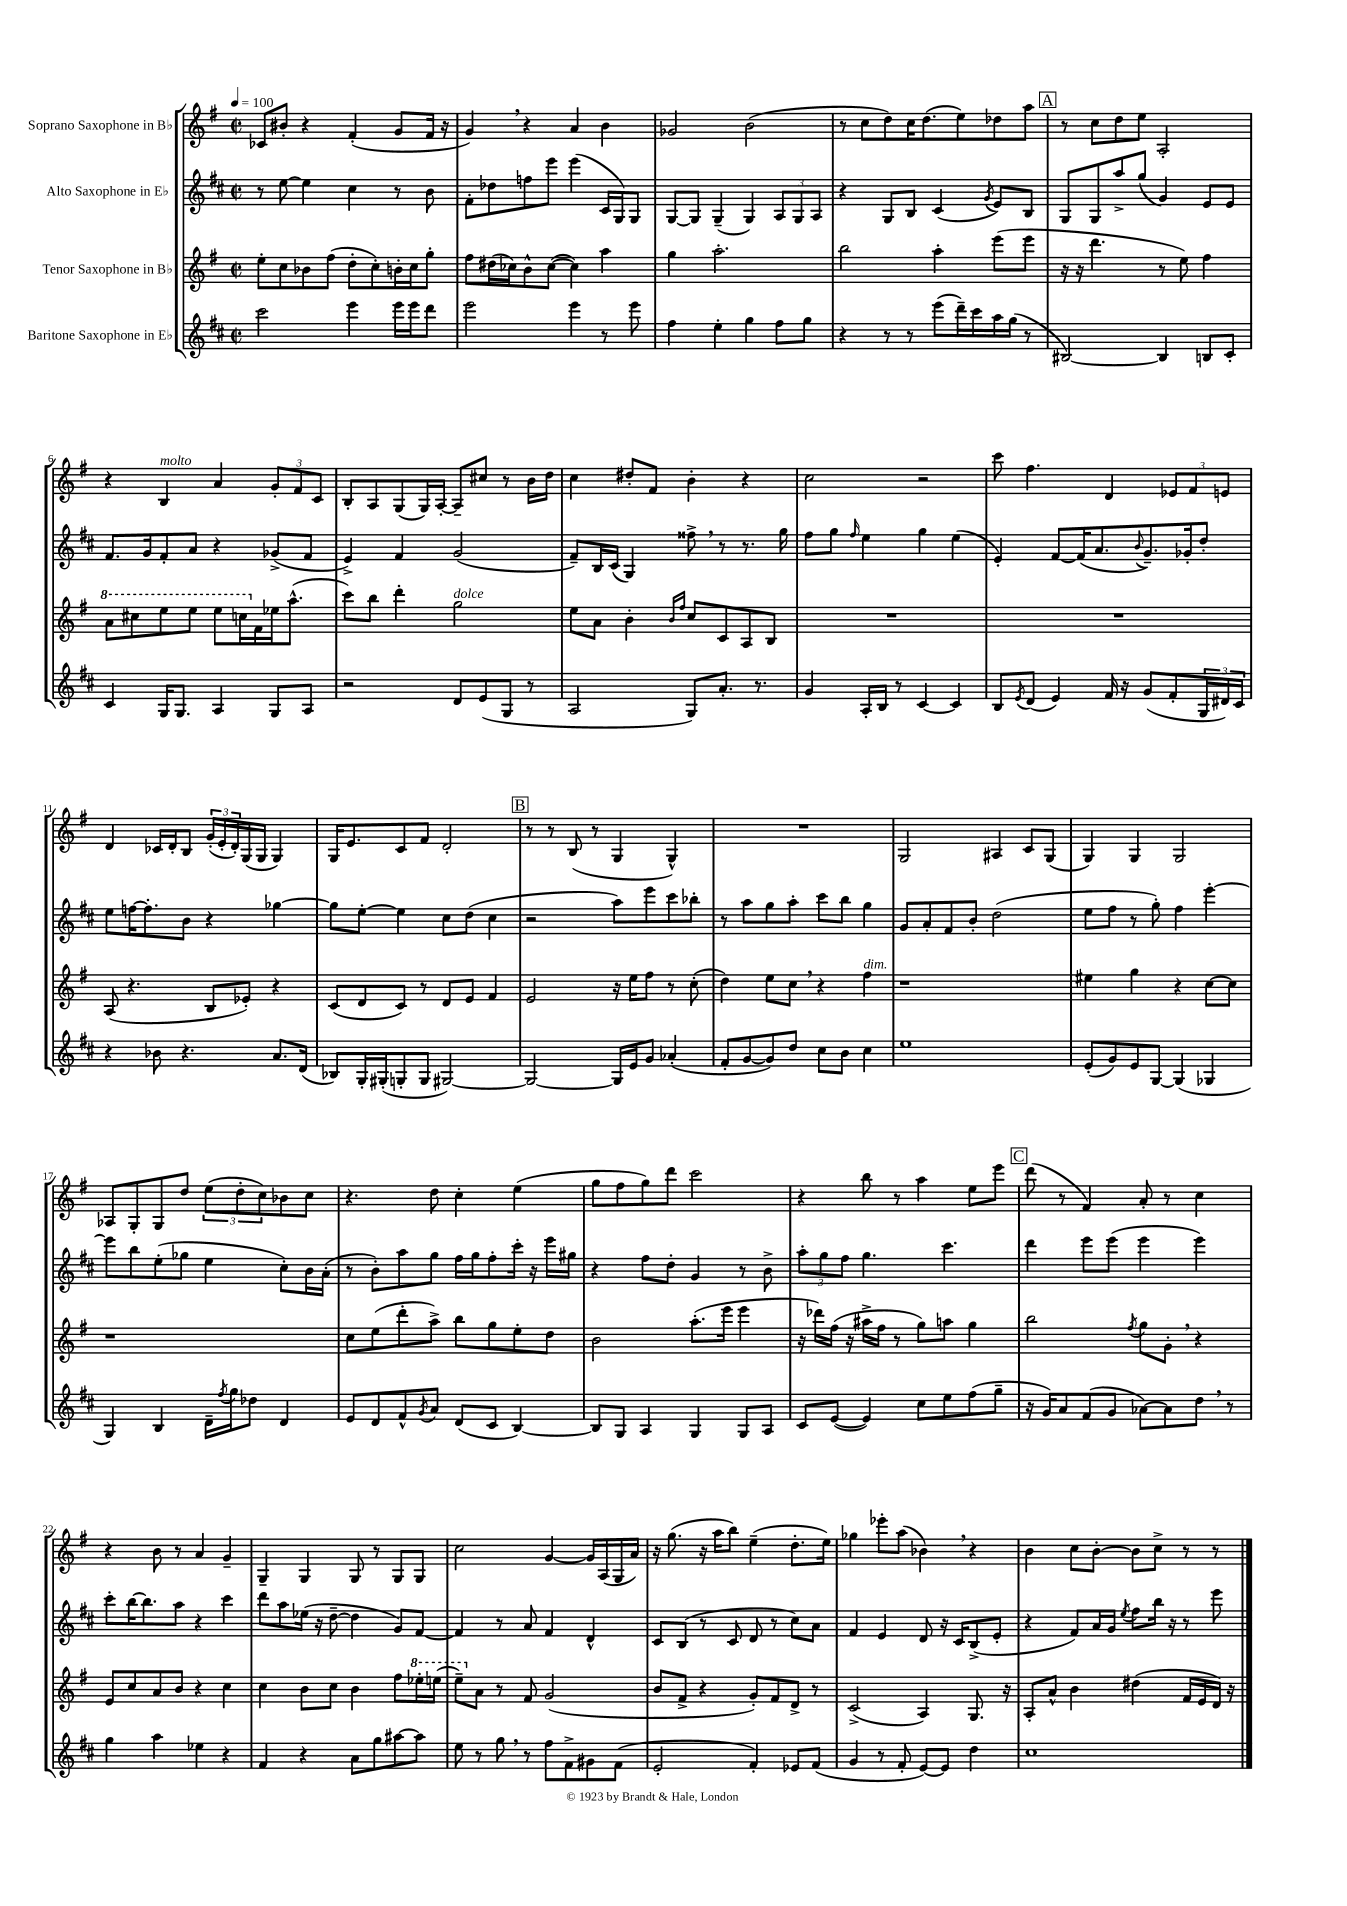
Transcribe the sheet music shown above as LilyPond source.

<<
\new StaffGroup <<
\new Staff = "s0" \with { instrumentName = "Soprano Saxophone in Bb" } {
    \clef treble \key g \major \defaultTimeSignature \time 2/2 \tempo 4 = 100
    ces'8 bis'8-. r4 fis'4-.( g'8 fis'16 r16 |
    g'4) \breathe r4 a'4 b'4 |
    ges'2 b'2( |
    r8 c''8 d''8) c''16 d''8.( e''8) des''8 a''8 |
    \mark \markup { \box "A" } r8 c''8 d''8 e''8 a2-. |
    r4 b4^\markup { \italic "molto" } a'4 \tuplet 3/2 { g'8-. fis'8 c'8 } |
    b8-. a8 g8( g16) a16~-. a8-- cis''8 r8 b'16 d''16 |
    c''4 dis''8-. fis'8 b'4-. r4 |
    c''2 r2 |
    c'''8 fis''4. d'4 \tuplet 3/2 { ees'8 fis'8 e'8 } |
    d'4 ces'16 d'16-. b8 \tuplet 3/2 { g'16-.( e'16-. d'16-.) } g16( g16 g4) |
    g16 e'8. c'8 fis'8 d'2-. |
    \mark \markup { \box "B" } r8 r8 b8( r8 g4 g4-^) |
    R1 |
    g2 ais4 c'8 g8( |
    g4) g4 g2 |
    aes8 g8-. g8 d''8 \tuplet 3/2 { e''8( d''8-. c''8) } bes'8 c''8 |
    r4. d''8 c''4-. e''4( |
    g''8 fis''8 g''8) d'''8 c'''2 |
    r4 b''8 r8 a''4 e''8 e'''8 |
    \mark \markup { \box "C" } d'''8( r8 fis'4) a'8-. r8 c''4 |
    r4 b'8 r8 a'4 g'4-- |
    g4-- g4 g8 r8 g8 g8 |
    c''2 g'4~ g'16 a16( g16 a'16) |
    r16 g''8.( r16 a''16 b''8) e''4--( d''8.-. e''16) |
    ges''4 ees'''8-. a''8( bes'4) \breathe r4 |
    b'4 c''8 b'8~-. b'8 c''8-> r8 r8 \bar "|." |
}
\new Staff = "s1" \with { instrumentName = "Alto Saxophone in Eb" } {
    \clef treble \key d \major \defaultTimeSignature \time 2/2
    r8 e''8~ e''4 cis''4 r8 b'8 |
    fis'8-. des''8 f''8 e'''8 e'''4( cis'16 g16) g8 |
    g8~ g8 g4--( g4) \tuplet 3/2 { a8 g8 a8 } |
    r4 g8 b8 cis'4( \acciaccatura { g'8 } e'8) b8 |
    \mark \markup { \box "A" } g8 g8 a''8-> g''8( g'4) e'8 e'8 |
    fis'8. g'16 fis'8-. a'8 r4 ges'8->( fis'8 |
    e'4->) fis'4 g'2( |
    fis'8--) b16 cis'16( g4) fisis''8-> \breathe r8 r8. g''16 |
    fis''8 g''8 \grace { fis''16 } e''4 g''4 e''4( |
    e'4-.) fis'8~ fis'16( a'8. \appoggiatura { b'8 } g'8.--) ges'16-. d''8-. |
    e''8 f''16~ f''8.-. b'8 r4 ges''4~ |
    ges''8 e''8~-. e''4 cis''8 d''8( cis''4 |
    \mark \markup { \box "B" } r2 a''8) e'''8 cis'''8 bes''8-. |
    r8 a''8 g''8 a''8-. cis'''8 b''8 g''4 |
    g'8 a'8-. fis'8 b'8-. d''2( |
    e''8 fis''8 r8 g''8-.) fis''4 e'''4~-. |
    e'''8 b''8 e''8-.( ges''8 e''4 cis''8-.) b'16 a'16-.( |
    r8 b'8-.) a''8 g''8 fis''16 g''16 fis''8-. cis'''16-. r16 e'''16 gis''16 |
    r4 fis''8 d''8-. g'4 r8 b'8-> |
    \tuplet 3/2 { a''8-. g''8 fis''8 } g''4. cis'''4. |
    \mark \markup { \box "C" } d'''4 e'''8 e'''8( e'''4 e'''4) |
    cis'''8-. b''16~ b''8. a''8 r4 cis'''4 |
    d'''8 a''8 ees''16( r16 d''8~-- d''4 g'8) fis'8~ |
    fis'4 r8 a'8 fis'4 d'4-^ |
    cis'8 b8( r8 cis'8 d'8 r8 cis''8) a'8 |
    fis'4 e'4 d'8 r16 cis'16 b8->( e'8-. |
    r4 fis'8) a'16 g'16 \acciaccatura { e''8 } fis''8 b''16 r16 r8 e'''8 \bar "|." |
}
\new Staff = "s2" \with { instrumentName = "Tenor Saxophone in Bb" } {
    \clef treble \key g \major \defaultTimeSignature \time 2/2
    e''8-. c''8 bes'8 fis''8( d''8-. c''8-.) b'16-. c''16 g''8-. |
    fis''8 dis''16( ces''16) b'8-^ ces''8~( ces''4) a''4 |
    g''4 a''2.-. |
    b''2 a''4-. e'''8( e'''8 |
    \mark \markup { \box "A" } r16 r16 d'''4. r8 e''8) fis''4 |
    \ottava #1 a''8 cis'''8 e'''8 e'''8 e'''8 c'''16 \ottava #0 fis'16 ees''16 a''8.-^( |
    c'''8) b''8 d'''4-. g''2^\markup { \italic "dolce" } |
    e''8 a'8 b'4-. \grace { b'16 fis''16 } c''8 c'8 a8 b8 |
    R1 |
    R1 |
    a8( r4. b8 ees'8-.) r4 |
    c'8( d'8 c'8) r8 d'8 e'8 fis'4 |
    \mark \markup { \box "B" } e'2 r16 e''16 fis''8 r8 c''8-.( |
    d''4) e''8 c''8 \breathe r4 fis''4^\markup { \italic "dim." } |
    r1 |
    eis''4 g''4 r4 c''8~ c''8 |
    r1 |
    c''8 e''8( d'''8-. a''8->) b''8 g''8 e''8-. d''8 |
    b'2 a''8.-.( e'''16 e'''4 |
    r16 des'''16) fis''16( r16 ais''16-> fis''16 r8 g''8) a''8 g''4 |
    \mark \markup { \box "C" } b''2 \acciaccatura { fis''8 } g''8 g'8-. \breathe r4 |
    e'8 c''8 a'8 b'8 r4 c''4 |
    c''4 b'8 c''8 b'4 fis''8 \ottava #1 ees'''16-. e'''16( |
    e'''8--) \ottava #0 a'8 r8 fis'8 g'2( |
    b'8 fis'8-> r4 g'8-.) fis'8 d'8-> r8 |
    c'2->( a4) g8. r16 |
    a8-. a'8-^ b'4 dis''4( fis'16 e'16 d'16) r16 \bar "|." |
}
\new Staff = "s3" \with { instrumentName = "Baritone Saxophone in Eb" } {
    \clef treble \key d \major \defaultTimeSignature \time 2/2
    cis'''2 e'''4 e'''16 e'''16 d'''8 |
    e'''2 e'''4 r8 e'''8 |
    fis''4 e''4-. g''4 fis''8 g''8 |
    r4 r8 r8 e'''8( d'''16--) cis'''16 a''16 g''16( r8 |
    \mark \markup { \box "A" } bis2~) bis4 b8 cis'8-. |
    cis'4 g16 g8. a4 g8 a8 |
    r2 d'8 e'8( g8 r8 |
    a2 g8) a'8.-. r8. |
    g'4 a16-. b16 r8 cis'4~ cis'4 |
    b8 \acciaccatura { e'8 } d'8( e'4) fis'16 r16 g'8( fis'8-. \tuplet 3/2 { g16 dis'16) cis'16 } |
    r4 bes'8 r4. a'8. d'16( |
    bes8) g16-. gis16-.( g8-. g8 gis2~) |
    \mark \markup { \box "B" } gis2~ gis16 e'16 g'8 aes'4-.( |
    fis'8-. g'8~ g'8) d''8 cis''8 b'8 cis''4 |
    e''1 |
    e'8-.( g'8) e'8 g8~ g4( ges4 |
    g4) b4 d'16-- \acciaccatura { fis''8 } g''16 des''8 d'4 |
    e'8 d'8 fis'8-^ \acciaccatura { g'8 } a'8 d'8( cis'8 b4~) |
    b8 g8 a4 g4 g8 a8 |
    cis'8 e'8~( e'4) cis''8 e''8 fis''8( g''8-- |
    \mark \markup { \box "C" } r16 g'16) a'8 fis'8( g'8 aes'8~) aes'8 d''8 \breathe r8 |
    g''4 a''4 ees''4 r4 |
    fis'4 r4 a'8 g''8 ais''8~ ais''8 |
    e''8 r8 g''8 \breathe r8 fis''8 fis'8-> gis'8 fis'8( |
    e'2-. fis'4-.) ees'8 fis'8( |
    g'4 r8 fis'8-. e'8~) e'8 d''4 |
    cis''1 \bar "|." |
}
>>
>>
